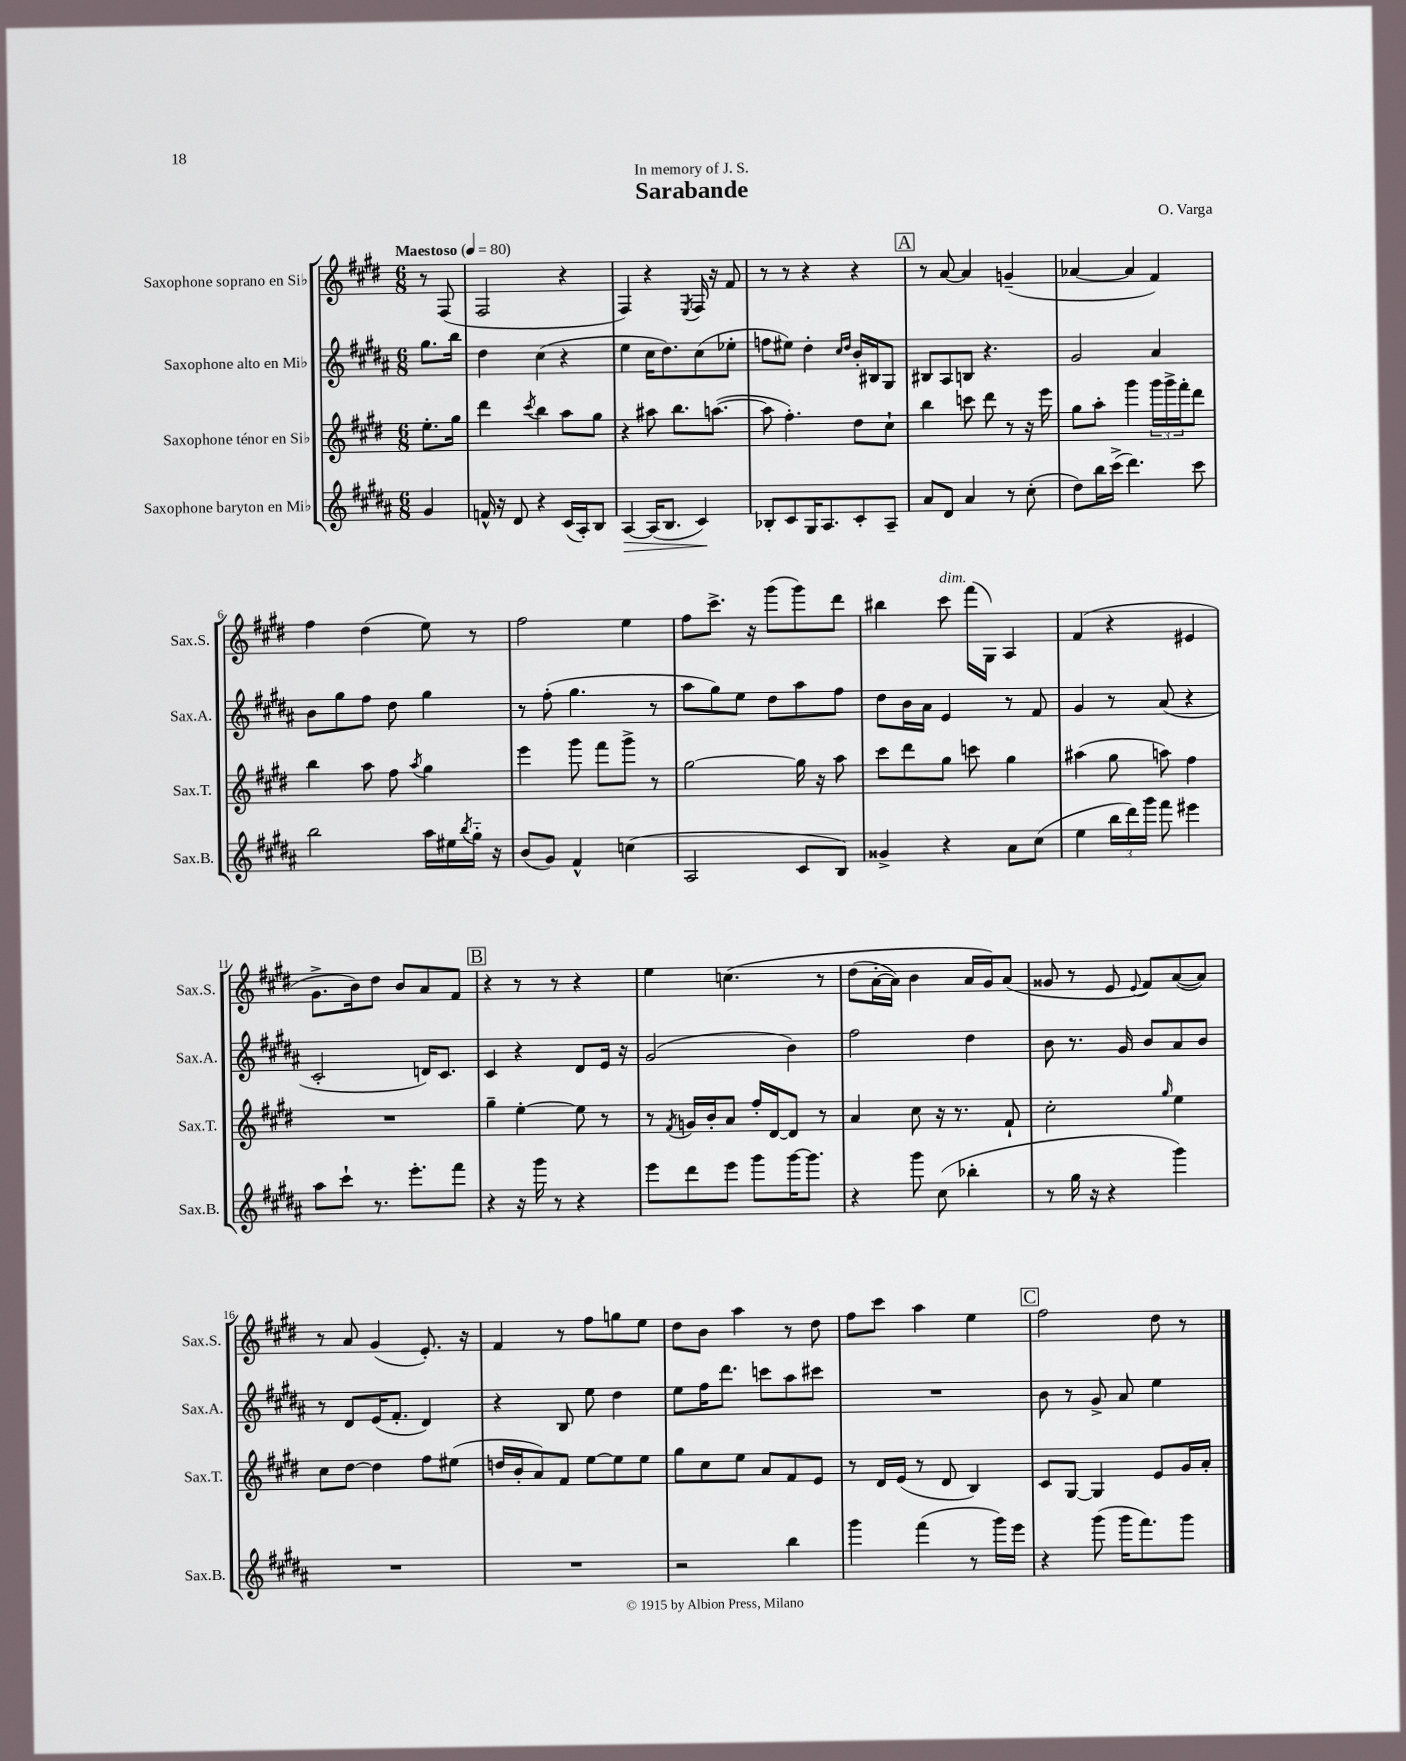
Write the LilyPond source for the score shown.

\header { title = "Sarabande" composer = "O. Varga" dedication = "In memory of J. S." }
<<
\new StaffGroup <<
\new Staff = "s0" \with { instrumentName = "Saxophone soprano en Sib" shortInstrumentName = "Sax.S." } {
    \clef treble \key e \major \numericTimeSignature \time 6/8 \partial 4 \tempo "Maestoso" 4 = 80
    r8 fis8( |
    fis2 r4 |
    fis4) r4 \acciaccatura { e8 } fis16 r16 fis'8 |
    r8 r8 r4 r4 |
    \mark \markup { \box "A" } r8 a'8~ a'4 g'4--( |
    aes'4~ aes'4 fis'4) |
    fis''4 dis''4( e''8) r8 |
    fis''2 e''4 |
    fis''8 cis'''8.-> r16 gis'''8( gis'''8) dis'''8 |
    bis''4 cis'''8^\markup { \italic "dim." } fis'''16( gis16) a4 |
    fis'4( r4 eis'4 |
    gis'8.-> b'16) dis''8 b'8 a'8 fis'8 |
    \mark \markup { \box "B" } r4 r8 r8 r4 |
    e''4 c''4.\( r8 |
    dis''8( a'16~-. a'16) b'4 a'16 gis'16\) a'8( |
    gisis'8 r8 e'8 \appoggiatura { e'8 } fis'8) a'8~( a'8) |
    r8 a'8 gis'4( e'8.-.) r16 |
    fis'4 r8 fis''8 g''8 e''8 |
    dis''8 b'8 a''4 r8 dis''8 |
    fis''8 cis'''8 a''4 e''4 |
    \mark \markup { \box "C" } fis''2 dis''8 r8 \bar "|." |
}
\new Staff = "s1" \with { instrumentName = "Saxophone alto en Mib" shortInstrumentName = "Sax.A." } {
    \clef treble \key b \major \numericTimeSignature \time 6/8 \partial 4
    gis''8. b''16 |
    dis''4 cis''4( r4 |
    e''4 cis''16 dis''8.) cis''8( ees''8-. |
    f''8 eis''8) dis''4-. \grace { cis''16 dis''16 } b'16-. bis16 gis8 |
    \mark \markup { \box "A" } bis8 ais8 b8 r4. |
    gis'2 ais'4 |
    b'8 gis''8 fis''8 dis''8 gis''4 |
    r8 fis''8-.( gis''4. r8 |
    ais''8 gis''8) e''8 dis''8 ais''8 fis''8 |
    dis''8 b'16 ais'16 e'4 r8 fis'8 |
    gis'4 r8 ais'8( r4 |
    cis'2-. d'16) cis'8. |
    \mark \markup { \box "B" } cis'4 r4 dis'8 e'16 r16 |
    gis'2( b'4) |
    fis''2 dis''4 |
    b'8 r8. gis'16 b'8 ais'8 b'8 |
    r8 dis'8 e'16( fis'8.-. dis'4) |
    r4 b8 e''8 dis''4 |
    e''8 fis''16 dis'''8. c'''8 ais''8 cis'''8 |
    R2. |
    \mark \markup { \box "C" } b'8 r8 gis'8-> ais'8 e''4 \bar "|." |
}
\new Staff = "s2" \with { instrumentName = "Saxophone ténor en Sib" shortInstrumentName = "Sax.T." } {
    \clef treble \key e \major \numericTimeSignature \time 6/8 \partial 4
    e''8.-. gis''16 |
    dis'''4 \acciaccatura { cis'''8 } b''4 a''8 gis''8 |
    r4 ais''8 b''8. a''8.~( |
    a''8 fis''4.-.) dis''8 cis''8-! |
    \mark \markup { \box "A" } b''4 c'''8 dis'''8 r8 r16 e'''16 |
    gis''8 a''8-. gis'''4 \tuplet 3/2 { gis'''16 gis'''16-> fis'''16-. } dis'''8 |
    b''4 a''8 fis''8 \acciaccatura { a''8 } gis''4 |
    e'''4 gis'''8 fis'''8 gis'''8-> r8 |
    gis''2~ gis''16 r16 a''8 |
    cis'''8 dis'''8 gis''8 c'''8 gis''4 |
    ais''4( gis''8 a''8) fis''4 |
    R2. |
    \mark \markup { \box "B" } gis''4-- e''4~-. e''8 r8 |
    r8 \acciaccatura { fis'8 } g'16 b'16-. a'8 fis''16-. dis'16~ dis'8 r8 |
    a'4 cis''8 r16 r8. fis'8-! |
    cis''2-. \grace { gis''16 } e''4 |
    cis''8 dis''8~ dis''4 fis''8 eis''8( |
    d''16 b'16-. a'8) fis'8 e''8~ e''8 e''8 |
    gis''8 cis''8 e''8 a'8 fis'8 e'8 |
    r8 dis'16 e'16( r8 dis'8 b4) |
    \mark \markup { \box "C" } cis'8 gis8~ gis4 e'8 gis'16 a'16-. \bar "|." |
}
\new Staff = "s3" \with { instrumentName = "Saxophone baryton en Mib" shortInstrumentName = "Sax.B." } {
    \clef treble \key b \major \numericTimeSignature \time 6/8 \partial 4
    gis'4 |
    f'16-^ r16 dis'8 r4 cis'16( ais16-.) b8 |
    ais4~\> ais16( b8. cis'4\!) |
    bes8-. cis'8 gis16 ais8. cis'8-. ais8-- |
    \mark \markup { \box "A" } ais'8 dis'8 ais'4 r8 cis''8-.( |
    dis''8) b''16 cis'''16->( dis'''4.) cis'''8 |
    b''2 ais''16 eis''16 \acciaccatura { b''8 } gis''16-_ r16 |
    b'8( gis'8) fis'4-^ c''4( |
    ais2 cis'8 b8) |
    gisis'4-> r4 ais'8 cis''8( |
    e''4 \tuplet 3/2 { b''16 dis'''16) gis'''16 } fis'''8 eis'''4 |
    ais''8 cis'''8-! r8. e'''8.-. fis'''8 |
    \mark \markup { \box "B" } r4 r16 gis'''16 r8 r4 |
    e'''8 dis'''8 e'''8 gis'''8 gis'''16~ gis'''8. |
    r4 gis'''8 cis''8( bes''4-. |
    r8 gis''16 r16 r4 gis'''4) |
    R2. |
    R2. |
    r2 b''4 |
    gis'''4 fis'''4( r8 gis'''16) e'''16 |
    \mark \markup { \box "C" } r4 gis'''8( gis'''16 fis'''8.) gis'''8 \bar "|." |
}
>>
>>
